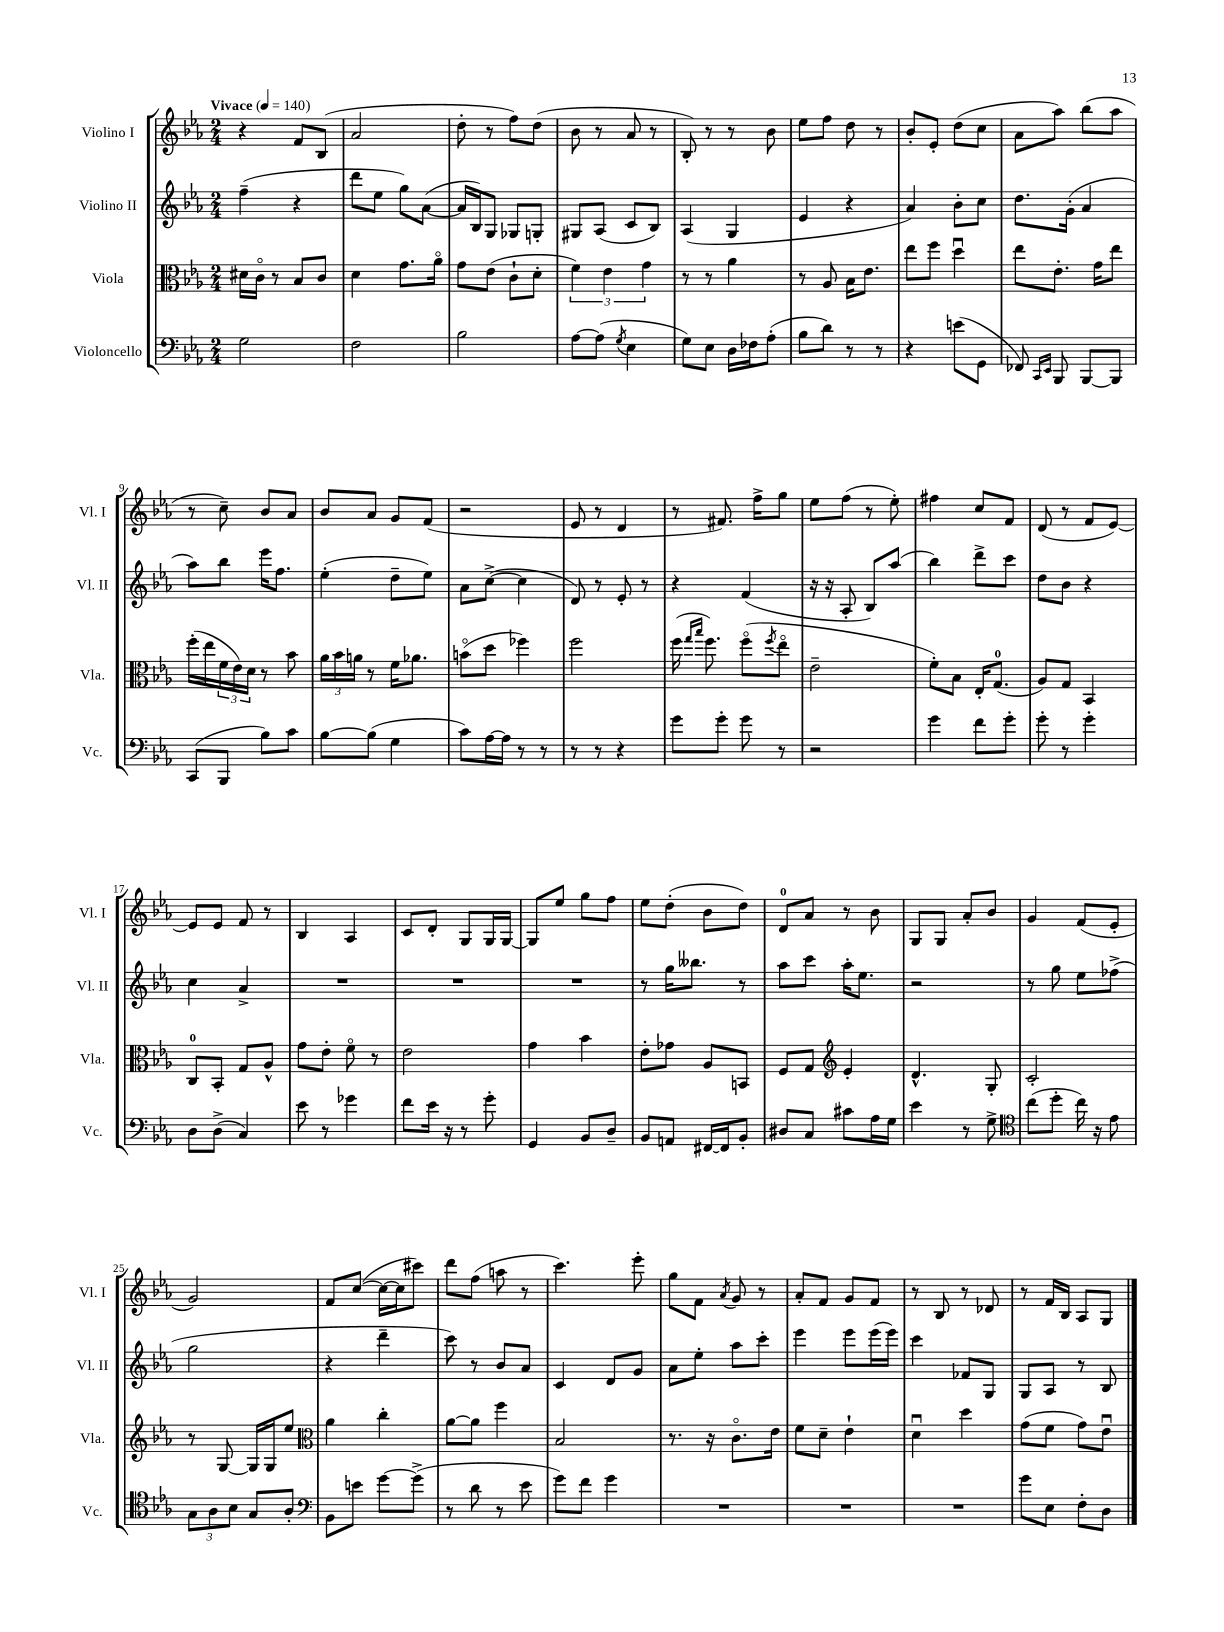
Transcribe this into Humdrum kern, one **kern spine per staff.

**kern	**kern	**kern	**kern
*staff4	*staff3	*staff2	*staff1
*clefF4	*clefC3	*clefG2	*clefG2
*k[b-e-a-]	*k[b-e-a-]	*k[b-e-a-]	*k[b-e-a-]
*M2/4	*M2/4	*M2/4	*M2/4
*MM140	*MM140	*MM140	*MM140
2G\	16d#\LL	(4ff~\	4r
.	16co\JJ	.	.
.	8r	.	.
.	8B-/L	4r	8f/L
.	8c/J	.	(8B-/J
=	=	=	=
2F\	4d\	8ddd\L	2a-/
.	.	8ee-\J	.
.	8.g\L	8gg\L)	.
.	.	([8a-\J	.
.	16a-o\Jk	.	.
=	=	=	=
2B-\	8g\L	16a-/]LL	8dd'\
.	.	16B-/J)	.
.	(8e-\J	8G/J	8r
.	8c`\L	8G-/L	8ff\L)
.	8d'\J	8G'/J	(8dd\J
=	=	=	=
[8A-\L	6f\)	8G#/L	8b-\
(8A-\]J	.	(8A-/J	8r
.	6e-\	.	.
8qG/	.	.	.
4E-\	.	8c/L	8a-/
.	6g\	.	.
.	.	8B-/J)	8r
=	=	=	=
8G\L)	8r	(4A-/	8B-'/)
8E-\J	8r	.	8r
16D\LL	4a-\	4G/	8r
16F-\J	.	.	.
(8A-'\J	.	.	8b-\
=	=	=	=
8B-\L	8r	4e-/	8ee-\L
8d\J)	8A-/	.	8ff\J
8r	16B-\LK	4r	8dd\
.	8.e-\J	.	.
8r	.	.	8r
=	=	=	=
4r	8ee-\L	4a-/)	8b-'/L
.	8ff\J	.	8e-'/J
(8e\L	4ddu\	8b-'\L	(8dd\L
8GG\J	.	8cc\J	8cc\J
=	=	=	=
8FF-/)	8ee-\L	8.dd\L	8a-\L
16qqCC/LL	.	.	.
16qqEE-/JJ	.	.	.
8BBB-/	8.e-'\J	.	8aa-\J)
.	.	(16g'\Jk	.
[8BBB-/L	.	4a-/	(8bb-\L
.	16g\LK	.	.
8BBB-/]J	8ee-\J	.	8aa-\J
=	=	=	=
(8CC/L	(16ff'\LL	8aa-\L)	8r
.	16ee-\	.	.
8BBB-/J	24f\	8bb-\J	8cc~\)
.	24e-\)	.	.
.	24d\JJ	.	.
8B-\L)	8r	16eee-\LK	8b-/L
.	.	8.ff\J	.
8c\J	8b-\	.	8a-/J
=	=	=	=
[8B-\L	24a-\LL	(4ee-'\	8b-/L
.	24b-\	.	.
.	24a\JJ	.	.
(8B-\]J	8r	.	8a-/J
4G\	16f\LK	8dd~\L	8g/L
.	8.a-\J	.	.
.	.	8ee-\J)	(8f/J
=	=	=	=
8c\L)	(8bo\L	8a-\L	2r
[16A-\L	8dd\J	([8cc^\J	.
16A-\]JJ	.	.	.
8r	4ff-\)	4cc\]	.
8r	.	.	.
=	=	=	=
8r	2ff\	8d/)	8e-/
8r	.	8r	8r
4r	.	8e-'/	4d/
.	.	8r	.
=	=	=	=
8g\L	(16ff\	4r	8r
.	16qqgg/LL	.	.
.	16qqbb-/JJ	.	.
.	8.ff\)	.	.
8g'\J	.	.	8.f#/)
8g\	(8ffo\L	(4f/	.
.	.	.	16ff^\LK
.	8qff/	.	.
8r	8ee-o\J	.	8gg\J
=	=	=	=
2r	2e-~\	16r	8ee-\L
.	.	16r	.
.	.	8A-'/	(8ff\J
.	.	8B-/L)	8r
.	.	(8aa-/J	8ee-'\)
=	=	=	=
4g\	8f'\L)	4bb-\)	4ff#\
.	8B-\J	.	.
8f\L	16E-'/LK	8ddd^\L	8cc/L
.	(8.G/J	.	.
8g'\J	.	8ccc\J	8f/J
=	=	=	=
8g'\	8A-/L)	8dd\L	(8d/
8r	8G/J	8b-\J	8r
4g'\	4BB-/	4r	8f/L
.	.	.	[8e-/J)
=	=	=	=
8D\L	8C/L	4cc\	8e-/]L
(8D^\J	8BB-'/J	.	8e-/J
4C/)	8G/L	4a-^/	8f/
.	8A-^^/J	.	8r
=	=	=	=
8e-\	8g\L	2r	4B-/
8r	8e-'\J	.	.
4g-\	8fo\	.	4A-/
.	8r	.	.
=	=	=	=
8f\L	2e-\	2r	8c/L
16e-\Jk	.	.	8d'/J
16r	.	.	.
8r	.	.	8G/L
8g'\	.	.	16G/L
.	.	.	[16G/JJ
=	=	=	=
4GG/	4g\	2r	8G/]L
.	.	.	8ee-/J
8BB-/L	4b-\	.	8gg\L
8D~/J	.	.	8ff\J
=	=	=	=
8BB-/L	8e-'\L	8r	8ee-\L
8AA/J	8g-\J	16gg\LK	(8dd'\J
.	.	8.bb--\J	.
[16FF#/LL	8A-/L	.	8b-\L
16FF#/]J	.	.	.
8BB-'/J	8BB/J	8r	8dd\J)
=	=	=	=
8D#/L	8F/L	8aa-\L	8d/L
8C/J	8G/J	8ccc\J	8a-/J
*	*clefG2	*	*
8c#\L	4e-'/	16aa-'\LK	8r
.	.	8.ee-\J	.
16A-\L	.	.	8b-\
16G\JJ	.	.	.
=	=	=	=
4e-\	4.d^^/	2r	8G/L
.	.	.	8G/J
8r	.	.	8a-'/L
8G^\	8G'/	.	8b-/J
=	=	=	=
*clefC4	*	*	*
(8cc\L	2c'/	8r	4g/
8dd'\J	.	8gg\	.
16cc\)	.	8ee-\L	(8f/L
16r	.	.	.
8e-\	.	(8ff-^\J	8e-'/J
=	=	=	=
12G\L	8r	2gg\	2g/)
12A-\	.	.	.
.	[8G/	.	.
12B-\J	.	.	.
8G/L	16G/]LL	.	.
.	16G/J	.	.
8A-'/J	8ee-/J	.	.
=	=	=	=
*clefF4	*clefC3	*	*
8BB-\L	4a-\	4r	8f/L
8e\J	.	.	([8cc/J
[8g\L	4cc'\	4ddd~\	16cc\_LL
.	.	.	16cc\]J
(8g^\]J	.	.	8ccc#\J)
=	=	=	=
8r	[8a-\L	8ccc\)	8ddd\L
8d\	8a-\]J	8r	(8ff\J
8r	4ff\	8b-/L	8aa\
8e-\	.	8a-/J	8r
=	=	=	=
8g\L)	2B-/	4c/	4.ccc\)
8f\J	.	.	.
4g\	.	8d/L	.
.	.	8g/J	8eee-'\
=	=	=	=
2r	8.r	8a-\L	8gg\L
.	.	8ee-'\J	8f\J
.	16r	.	.
.	.	.	8qa-/
.	8.co\L	8aa-\L	8g/
.	.	8ccc'\J	8r
.	16e-\Jk	.	.
=	=	=	=
2r	8f\L	4eee-\	8a-'/L
.	8d~\J	.	8f/J
.	4e-`\	8eee-\L	8g/L
.	.	(16eee-\L	8f/J
.	.	16eee-\JJ)	.
=	=	=	=
2r	4du\	4ccc\	8r
.	.	.	8B-/
.	4dd\	8f-/L	8r
.	.	8G/J	8d-/
=	=	=	=
8g\L	(8g\L	8G/L	8r
8E-\J	8f\J	8A-/J	16f/LL
.	.	.	16B-/JJ
8F'\L	8g\L)	8r	8A-/L
8D\J	8e-u\J	8B-/	8G/J
==	==	==	==
*-	*-	*-	*-
